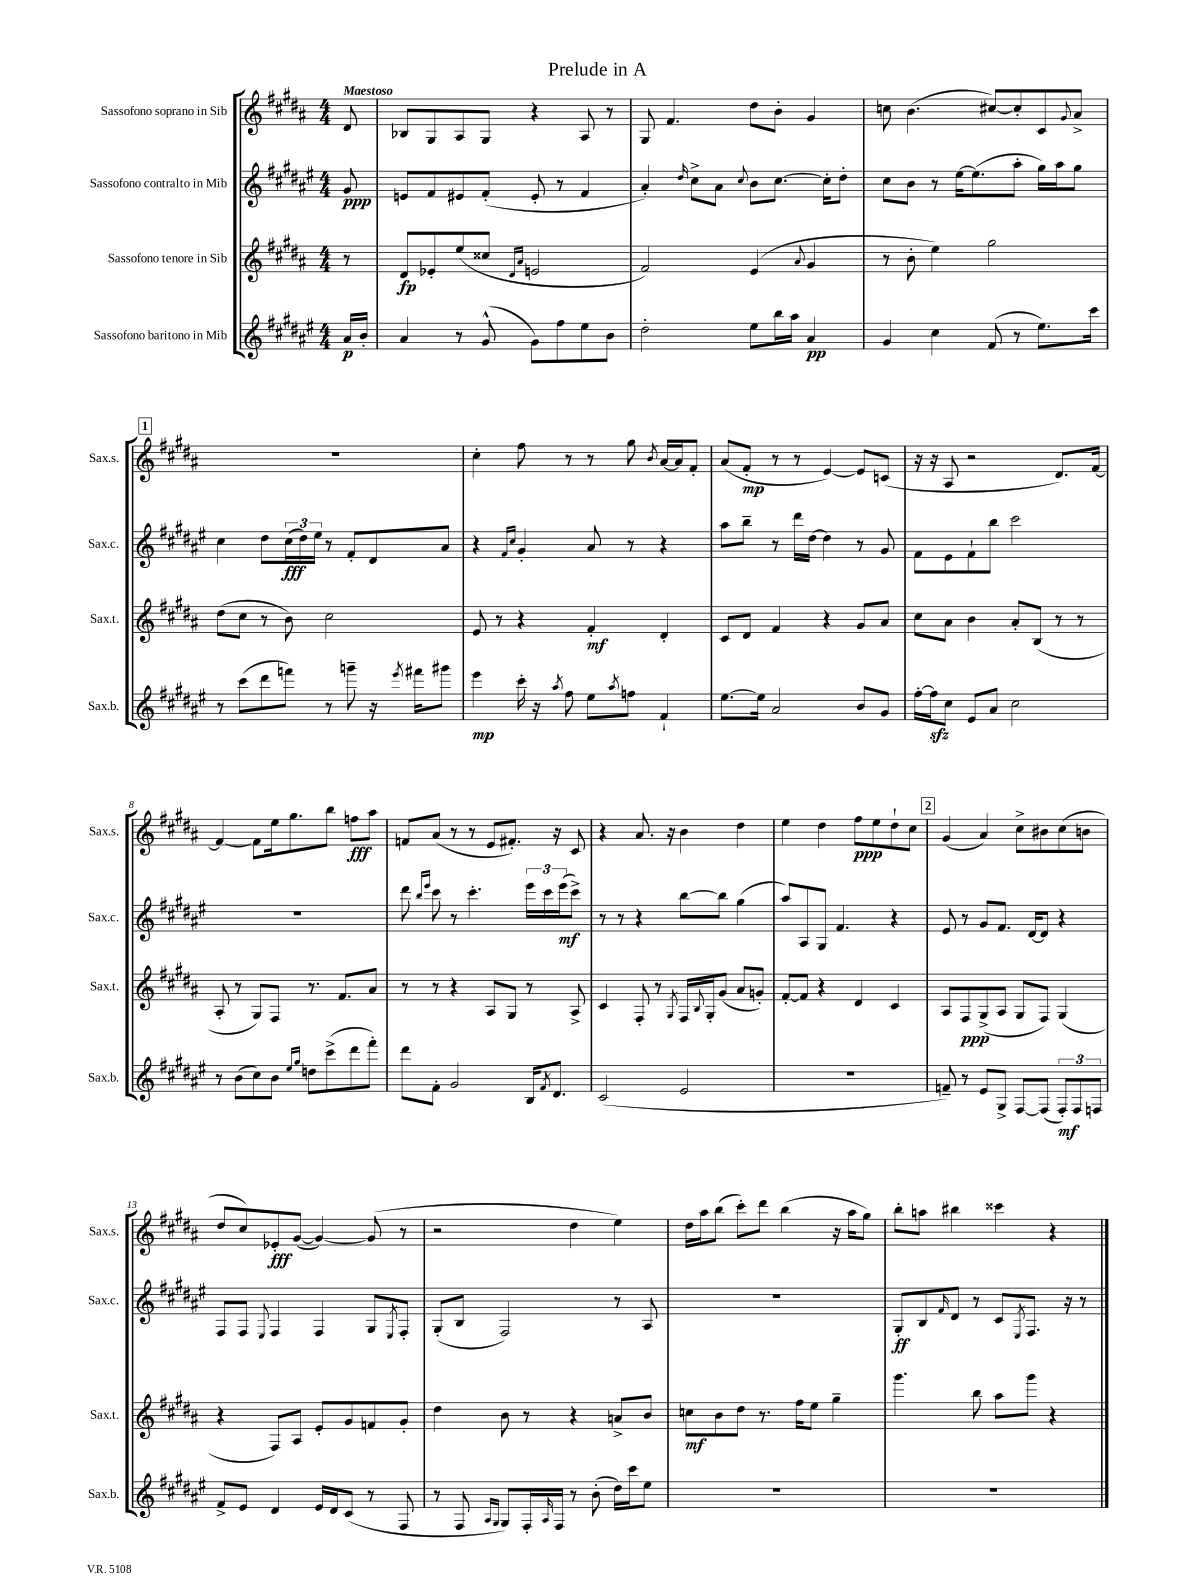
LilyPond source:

\header { title = "Prelude in A" }
<<
\new StaffGroup <<
\new Staff = "s0" \with { instrumentName = "Sassofono soprano in Sib" shortInstrumentName = "Sax.s." } {
    \clef treble \key b \major \numericTimeSignature \time 4/4 \partial 8 \tempo "Maestoso"
    dis'8 |
    bes8 gis8 ais8 gis8 r4 ais8 r8 |
    gis8 fis'4. dis''8 b'8-. gis'4 |
    c''8 b'4.( cis''8~) cis''8-. cis'8 \appoggiatura { gis'8 } ais'8-> |
    \mark \markup { \box "1" } R1 |
    cis''4-. fis''8 r8 r8 gis''8 \acciaccatura { b'8 } ais'16~ ais'16 fis'8-. |
    ais'8( fis'8-.\mp r8 r8 e'4~) e'8 c'8( |
    r16 r16 ais8 r2 dis'8.) fis'16~ |
    fis'4~ fis'8 e''16 gis''8. b''8 f''8\fff ais''8 |
    f'8 ais'8( r8 r8 e'8 fis'8.-.) r16 cis'8 |
    r4 ais'8. r16 b'4 dis''4 |
    e''4 dis''4 fis''8\ppp e''8 dis''8-! cis''8 |
    \mark \markup { \box "2" } gis'4( ais'4) cis''8-> bis'8 cis''8( b'8 |
    dis''8 cis''8) ees'8-.\fff gis'8~( gis'4~) gis'8( r8 |
    r2 dis''4 e''4) |
    dis''16 ais''16 b''8( cis'''8-.) dis'''8 b''4( r16 ais''16 gis''8) |
    b''8-. a''8 bis''4 cisis'''4 r4 \bar "|." |
}
\new Staff = "s1" \with { instrumentName = "Sassofono contralto in Mib" shortInstrumentName = "Sax.c." } {
    \clef treble \key fis \major \numericTimeSignature \time 4/4 \partial 8
    gis'8\ppp |
    e'8 fis'8 eis'8 fis'8-.( eis'8-. r8 fis'4 |
    ais'4-.) \grace { dis''16 } cis''8-> ais'8 \appoggiatura { cis''8 } b'8 cis''8.~ cis''16-. dis''8-. |
    cis''8 b'8 r8 eis''16~ eis''8.( ais''8-. gis''16) ais''16 gis''8 |
    \mark \markup { \box "1" } cis''4 dis''8 \tuplet 3/2 { cis''16\fff( dis''16) eis''16 } r8 fis'8-. dis'8 ais'8 |
    r4 \grace { fis'16 cis''16 } gis'4-. ais'8 r8 r4 |
    ais''8 b''8-- r8 dis'''16 dis''16~ dis''4 r8 gis'8 |
    fis'8 eis'8 fis'8-! b''8 cis'''2 |
    R1 |
    dis'''8 \grace { b''16 eis'''16 } cis'''8 r8 cis'''4.-. \tuplet 3/2 { eis'''16 cis'''16 eis'''16\mf( } cis'''8->) |
    r8 r8 r4 b''8~ b''8 gis''4( |
    ais''8) ais8 gis8 fis'4. r4 |
    \mark \markup { \box "2" } eis'8 r8 gis'8 fis'8. dis'16~ dis'8 r4 |
    fis8 fis8 \appoggiatura { eis8 } fis4 fis4 gis8 \acciaccatura { eis8 } fis8-. |
    gis8-.( b8 fis2) r8 ais8 |
    R1 |
    gis8-.\ff b8 \grace { fis'16 } dis'8 r8 cis'8 \acciaccatura { eis8 } fis8. r16 r8 \bar "|." |
}
\new Staff = "s2" \with { instrumentName = "Sassofono tenore in Sib" shortInstrumentName = "Sax.t." } {
    \clef treble \key b \major \numericTimeSignature \time 4/4 \partial 8
    r8 |
    dis'8\fp ees'8-. e''8( cisis''8 \grace { dis'16 ais'16 } e'2 |
    fis'2) e'4( \appoggiatura { ais'8 } gis'4 |
    r8 b'8-. e''4) gis''2 |
    \mark \markup { \box "1" } dis''8( cis''8 r8 b'8) cis''2 |
    e'8 r8 r4 fis'4-.\mf dis'4-. |
    cis'8 dis'8 fis'4 r4 gis'8 ais'8 |
    cis''8 ais'8 b'4 ais'8-. b8( r8 r8 |
    ais8-. r8 gis8) fis8 r8. fis'8. ais'8 |
    r8 r8 r4 ais8 gis8 r8 ais8-> |
    cis'4 fis8-. r8 \acciaccatura { gis8 } fis16 \appoggiatura { b8 } gis16-. gis'8( ais'8 g'8-.) |
    fis'8~-. fis'8 r4 dis'4 cis'4 |
    \mark \markup { \box "2" } ais8 fis8\ppp gis8->( ais8 gis8 fis8) gis4( |
    r4 fis8) ais8 e'8-. gis'8 f'8 gis'8-. |
    dis''4 b'8 r8 r4 a'8-> b'8 |
    c''8\mf b'8 dis''8 r8. fis''16 e''8 gis''4-- |
    gis'''4. b''8 ais''8 gis'''8 r4 \bar "|." |
}
\new Staff = "s3" \with { instrumentName = "Sassofono baritono in Mib" shortInstrumentName = "Sax.b." } {
    \clef treble \key fis \major \numericTimeSignature \time 4/4 \partial 8
    ais'16\p b'16-. |
    ais'4 r8 gis'8-^( gis'8) fis''8 eis''8 b'8 |
    dis''2-. eis''8 b''16 ais''16 ais'4\pp |
    gis'4 cis''4 fis'8( r8 eis''8.) cis'''16 |
    \mark \markup { \box "1" } r8 cis'''8( dis'''8 f'''8) r8 g'''8-- r16 \acciaccatura { eis'''8 } fis'''16 gis'''8 |
    eis'''4\mp cis'''16-. r16 \acciaccatura { ais''8 } fis''8 eis''8 \acciaccatura { ais''8 } f''8 fis'4-! |
    eis''8.~ eis''16 ais'2 b'8 gis'8 |
    fis''16~-. fis''16\sfz cis''8 eis'8 ais'8 cis''2 |
    r8 b'8( cis''8) b'8 \grace { eis''16 gis''16 } d''8 cis'''8->( dis'''8 fis'''8-.) |
    dis'''8 fis'8-. gis'2 b16 \acciaccatura { fis'8 } dis'8. |
    cis'2( eis'2 |
    R1 |
    \mark \markup { \box "2" } f'8--) r8 eis'8 gis8-> fis8~ fis8( \tuplet 3/2 { fis8-.\mf) fis8 f8 } |
    fis'8-> eis'8 dis'4 eis'16 dis'16 cis'8( r8 fis8 |
    r8 fis8 \grace { ais16 gis16 } gis8) fis16-. \grace { ais16 } fis16 r8 b'8-.( dis''16) cis'''16 eis''8 |
    R1 |
    R1 \bar "|." |
}
>>
>>
